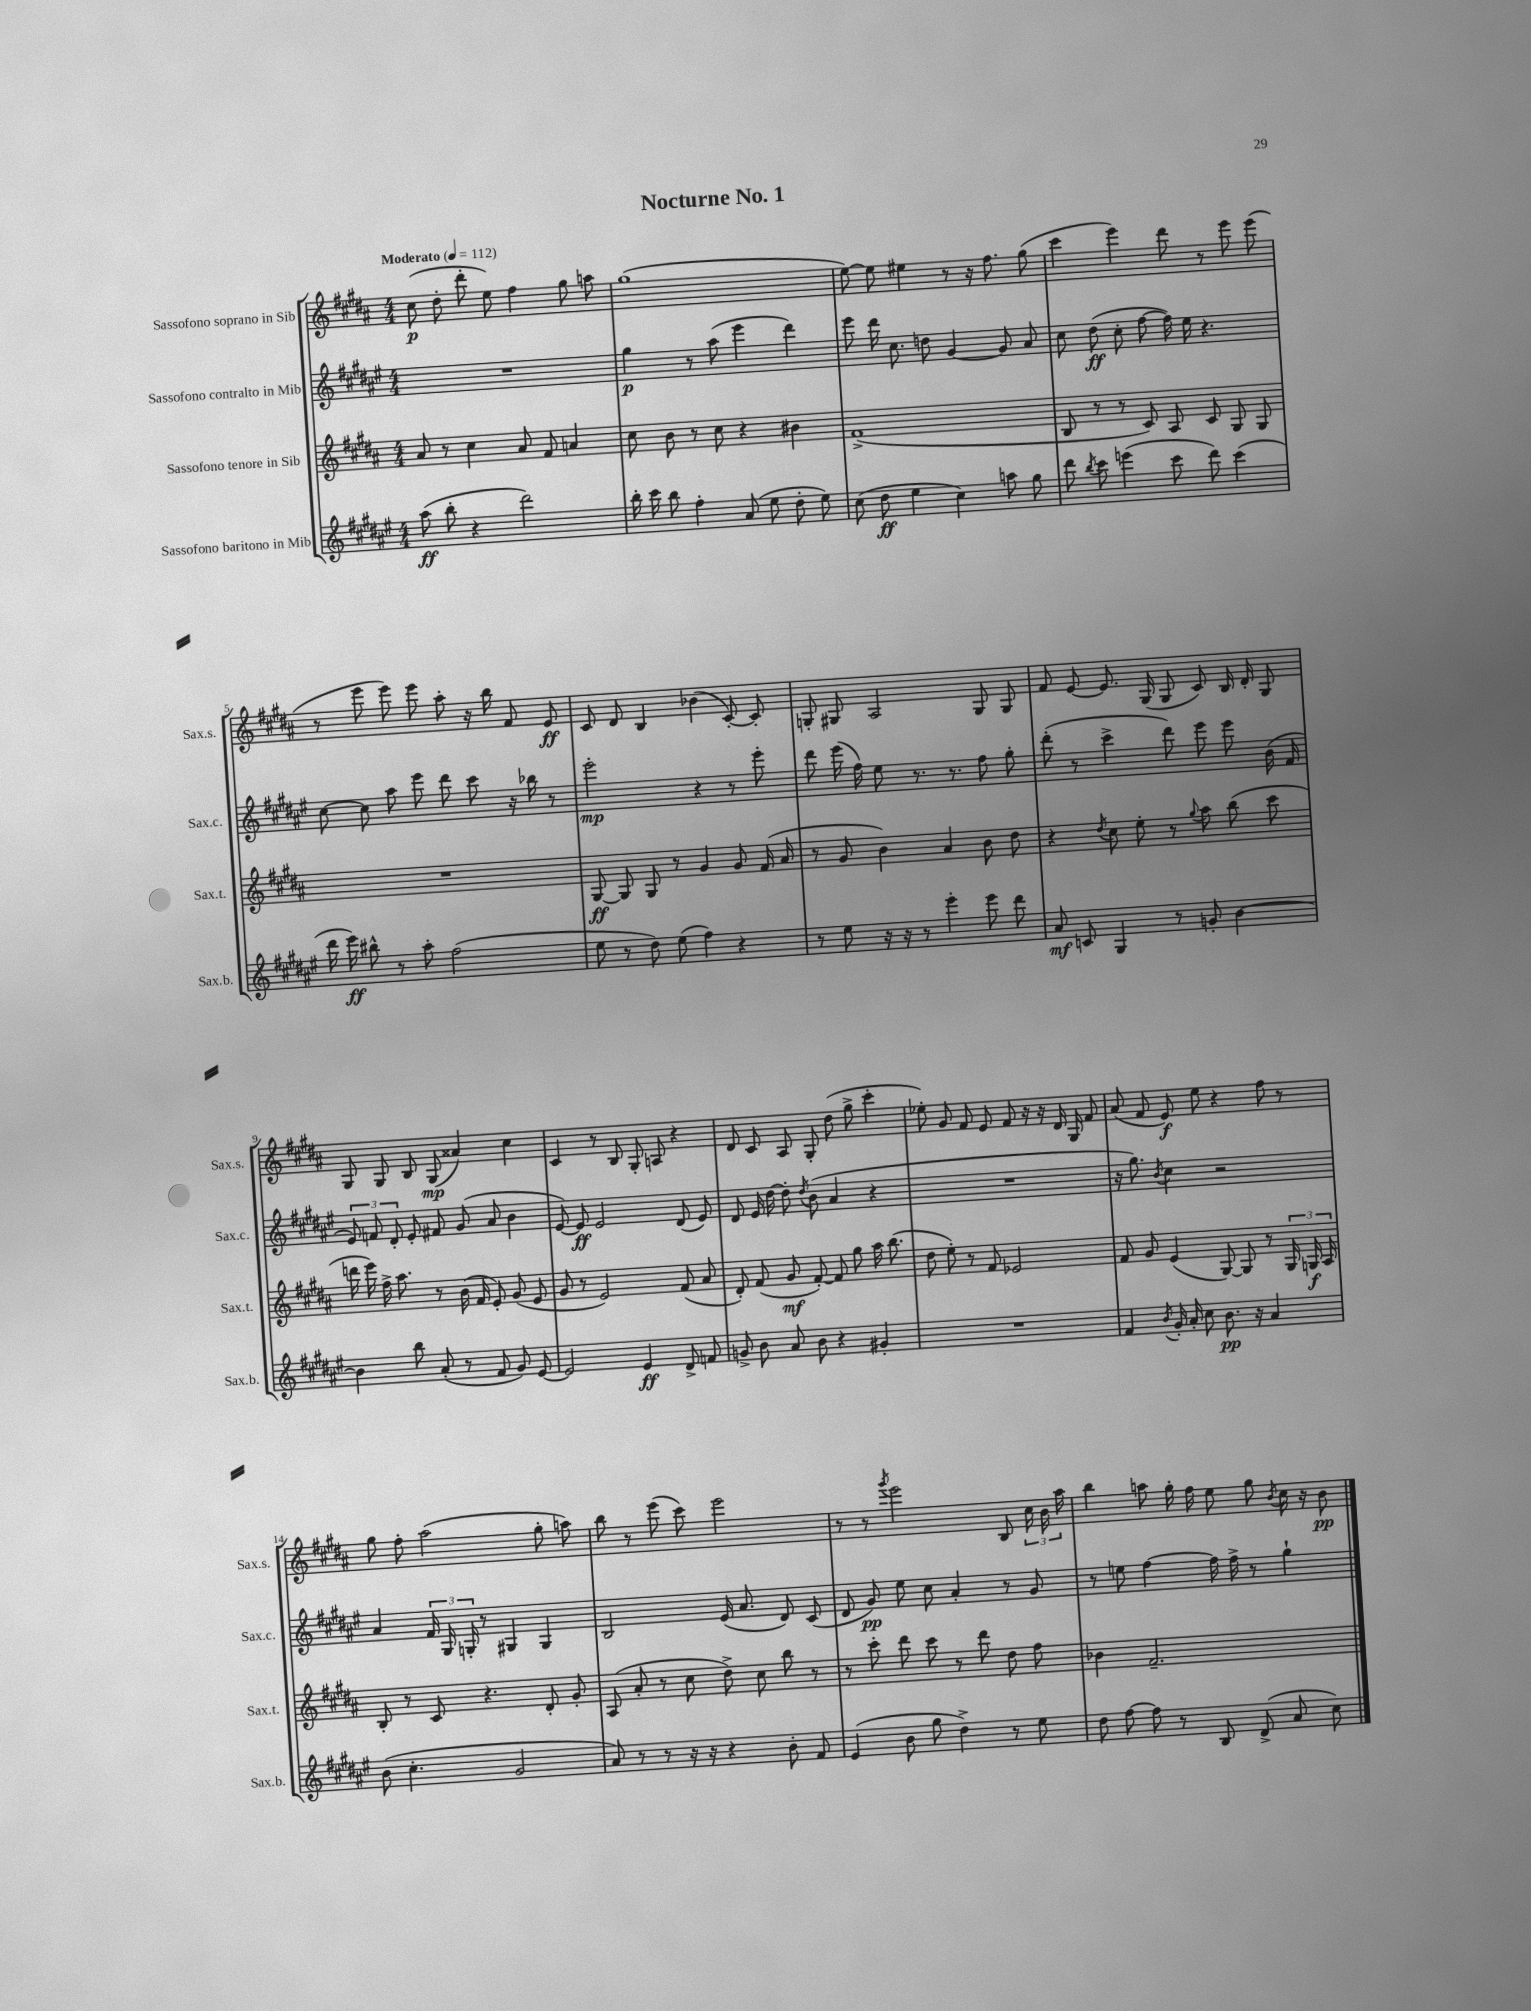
\header { title = "Nocturne No. 1" }
<<
\new StaffGroup <<
\new Staff = "s0" \with { instrumentName = "Sassofono soprano in Sib" shortInstrumentName = "Sax.s." } {
    \clef treble \key b \major \numericTimeSignature \time 4/4 \tempo "Moderato" 4 = 112
    \autoBeamOff cis''8\p( dis''8-. dis'''8-. e''8) fis''4 gis''8 a''8 |
    gis''1( |
    e''8~) e''8 eis''4 r8 r16 fis''8. gis''8( |
    cis'''4 e'''4) dis'''8 r8 e'''8 e'''8( |
    r8 e'''8 e'''8) e'''8 ais''8-. r16 b''16 fis'8 e'8\ff |
    cis'8 dis'8 b4 bes'4( cis'8~-.) cis'8-. |
    g8-. gis8 ais2 gis8 gis8 |
    fis'8 e'8~ e'8. gis16( gis8 cis'8) b16 dis'16-. gis8 |
    gis8 gis8 b8 gis8\mp( aisis'4) cis''4 |
    cis'4 r8 b8 gis8-. a8 r4 |
    dis'8 cis'8 ais8 gis8-. dis''8( gis''8-> cis'''4-. |
    ees''8-.) gis'8 fis'8 e'8 fis'8 r16 r16 dis'16 gis16 fis'8 |
    ais'8( fis'8 e'8\f) e''8 r4 fis''8 r8 |
    gis''8 fis''8-. ais''2( gis''8-. a''8) |
    b''8 r8 e'''8( cis'''8) e'''2 |
    r8 r8 \acciaccatura { gis'''8 } e'''2 b8 \tuplet 3/2 { cis''16 b'16 ais''16 } |
    b''4 a''8 gis''16-. fis''16 e''8 gis''8 \acciaccatura { b'8 } cis''16 r16 b'8\pp \bar "|." |
}
\new Staff = "s1" \with { instrumentName = "Sassofono contralto in Mib" shortInstrumentName = "Sax.c." } {
    \clef treble \key fis \major \numericTimeSignature \time 4/4
    \autoBeamOff R1 |
    gis''4\p r8 ais''8( eis'''4 dis'''4) |
    eis'''8 dis'''16 cis''8. d''8 gis'4~ gis'8 ais'8 |
    cis''8 dis''8\ff( cis''8-. fis''8~ fis''16) eis''16 r4. |
    cis''8~ cis''8 ais''8 eis'''8 dis'''8 cis'''8 r16 bes''16 r8 |
    eis'''2-.\mp r4 r8 eis'''8-. |
    dis'''8 eis'''16( fis''16) eis''8 r8. r8. fis''8 gis''8-. |
    dis'''8-.( r8 cis'''4-> dis'''8) eis'''8 eis'''8 b'16( fis'16 |
    \tuplet 3/2 { eis'8) f'8 dis'8-. } eis'8-. fis'8 gis'8( ais'8 b'4 |
    eis'8~) eis'8\ff eis'2 dis'8( eis'8) |
    dis'8 eis'16 dis''16~ dis''8-. \acciaccatura { dis''8 } b'8( ais'4 r4 |
    R1 |
    r16 gis''8.) \acciaccatura { b'8 } cis''4 r2 |
    ais'4 \tuplet 3/2 { fis'16 gis16 g16-. } r8 gis4 gis4 |
    b2 eis'16( ais'8. dis'8) cis'8( |
    dis'8 gis'8\pp) eis''8 cis''8 ais'4-. r8 gis'8 |
    r8 e''8 fis''4~ fis''16 fis''16-> r8 gis''4-! \bar "|." |
}
\new Staff = "s2" \with { instrumentName = "Sassofono tenore in Sib" shortInstrumentName = "Sax.t." } {
    \clef treble \key b \major \numericTimeSignature \time 4/4
    \autoBeamOff ais'8 r8 cis''4 ais'8 fis'8 a'4 |
    cis''8 b'8 r8 cis''8 r4 bis'4 |
    fis'1->( |
    b8 r8 r8 cis'8) ais8 cis'8 gis8 gis8 |
    R1 |
    gis8~\ff gis8 gis8 r8 gis'4 gis'8 fis'16( ais'16 |
    r8 gis'8 b'4) ais'4 b'8 dis''8 |
    r4 \acciaccatura { dis''8 } cis''8 e''8-. r8 \appoggiatura { gis''8 } ais''8 b''8( cis'''8 |
    d'''16 e'''16) fis''16-> ais''8. r8 b'16( fis'16 e'8-.) gis'8( e'8 |
    gis'8 r8 e'2) fis'8( ais'8 |
    dis'8-.) fis'8( gis'8\mf fis'8~-.) fis'8 gis''8 ais''16 b''8.( |
    dis''8 e''8-.) r8 fis'8 ees'2 |
    fis'8 gis'8 e'4( gis8~) gis8 r8 \tuplet 3/2 { gis16 g16\f ais16 } |
    b8-. r8 cis'8 r4. dis'8-. gis'8-. |
    ais8( ais'8-. r8 cis''8 dis''8->) cis''8 b''8 r8 |
    r8 cis'''8-. dis'''8 cis'''8 r8 dis'''8 dis''8 fis''8 |
    bes'4 fis'2.-- \bar "|." |
}
\new Staff = "s3" \with { instrumentName = "Sassofono baritono in Mib" shortInstrumentName = "Sax.b." } {
    \clef treble \key fis \major \numericTimeSignature \time 4/4
    \autoBeamOff ais''8\ff( b''8-. r4 dis'''2) |
    b''16-. cis'''16 b''8 fis''4-. ais'8( eis''8 dis''8-. eis''8) |
    cis''8( dis''8\ff eis''4 cis''4) a''8 gis''8 |
    dis'''8 \acciaccatura { b''8 } cis'''8 e'''4( cis'''8 dis'''8) cis'''4( |
    dis'''16 eis'''16\ff) bis''8-^ r8 ais''8-. fis''2( |
    eis''8 r8 dis''8) eis''8( fis''4) r4 |
    r8 eis''8 r16 r16 r8 eis'''4-. eis'''8 dis'''8 |
    ais'8\mf c'8 gis4 r8 g'8-. b'4~ |
    b'4 b''8 ais'8-.( r8 fis'8 gis'8) eis'8~ |
    eis'2 eis'4\ff dis'8-> f'8 |
    g'8-> b'8 ais'8 b'8 r4 gis'4-. |
    R1 |
    fis'4 \acciaccatura { b'8 } gis'16-. ais'16-. cis''8 b'8.\pp r16 ais'4 |
    b'8( cis''4.-. gis'2 |
    ais'8) r8 r8 r16 r16 r4 b'8-. fis'8 |
    eis'4( b'8 gis''8 dis''4->) r8 eis''8 |
    dis''8 fis''8~ fis''8 r8 b8 dis'8->( ais'8 cis''8) \bar "|." |
}
>>
>>
